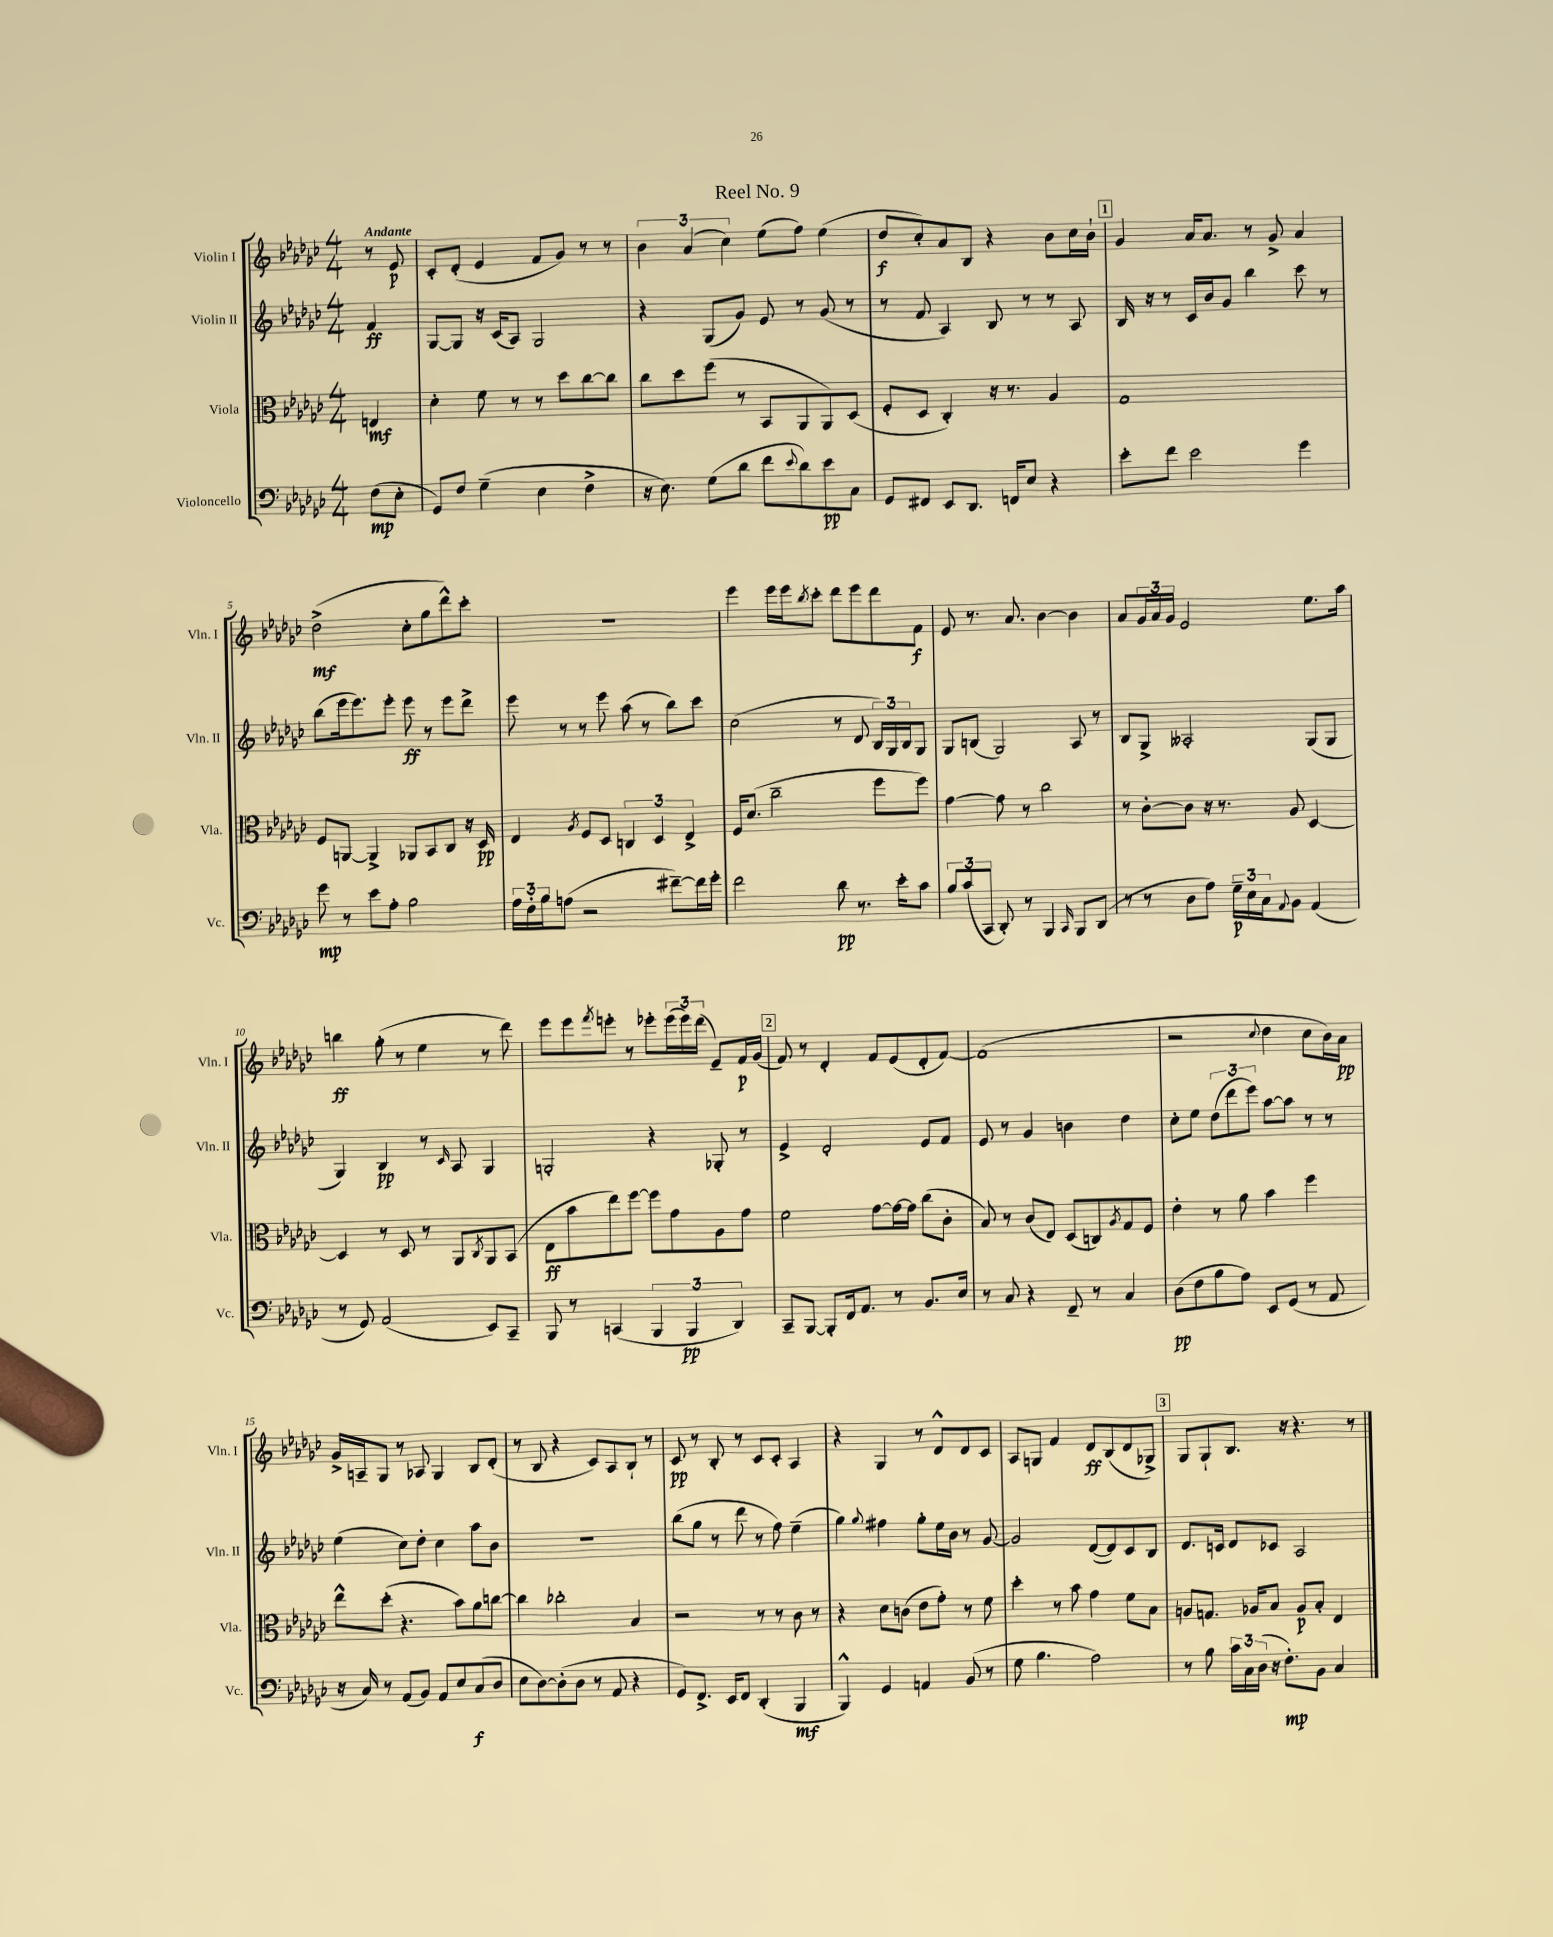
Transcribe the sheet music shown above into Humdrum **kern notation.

**kern	**dynam	**kern	**dynam	**kern	**dynam	**kern	**dynam
*part4	*part4	*part3	*part3	*part2	*part2	*part1	*part1
*staff4	*staff4	*staff3	*staff3	*staff2	*staff2	*staff1	*staff1
*I"Violoncello	*	*I"Viola	*	*I"Violin II	*	*I"Violin I	*
*I'Vc.	*	*I'Vla.	*	*I'Vln. II	*	*I'Vln. I	*
*clefF4	*	*clefC3	*	*clefG2	*	*clefG2	*
*k[b-e-a-d-g-c-]	*	*k[b-e-a-d-g-c-]	*	*k[b-e-a-d-g-c-]	*	*k[b-e-a-d-g-c-]	*
*M4/4	*	*M4/4	*	*M4/4	*	*M4/4	*
=	=	=	=	=	=	=	=
!	!	!	!	!	!	!LO:TX:a:B:t=Andante	!
(8F\L	mp	4En/	mf	4f/	ff	8r	.
8E-'\J	.	.	.	.	.	8e-/	p
=1	=1	=1	=1	=1	=1	=1	=1
8GG-/L)	.	4d-'\	.	[8G-/L	.	8c-'/L	.
8F/J	.	.	.	8G-/J]	.	(8d-'/J	.
(4G-~\	.	8f\	.	16r	.	4e-/	.
.	.	.	.	(16c-/KL	.	.	.
.	.	8r	.	8A-/J)	.	.	.
4E-\	.	8r	.	2G-/	.	8f/L	.
.	.	8dd-\L	.	.	.	8g-/J)	.
4F^\	.	[8cc-\	.	.	.	8r	.
.	.	8cc-\J]	.	.	.	8r	.
=2	=2	=2	=2	=2	=2	=2	=2
16r	.	8cc-\L	.	4r	.	6b-\	.
8.E-\)	.	.	.	.	.	.	.
.	.	8dd-\	.	.	.	.	.
.	.	.	.	.	.	(6a-/	.
(8G-\L	.	(8ff\J	.	(8G-/L	.	.	.
.	.	.	.	.	.	6cc-\)	.
8d-\J	.	8r	.	8g-/J)	.	.	.
8f\L	.	8BB-/L	.	8e-/	.	(8ee-\L	.
8qqe-/	.	.	.	.	.	.	.
8d-\)	.	8AA-/	.	8r	.	8ff\J)	.
8e-\	pp	8AA-/)	.	(8g-/	.	(4ee-\	.
8C-\J	.	(8D-/J	.	8r	.	.	.
=3	=3	=3	=3	=3	=3	=3	=3
8GG-/L	.	8F'/L	.	8r	.	8dd-/L	f
8FF#X/J	.	8D-/J	.	8f/	.	8cc-'/)	.
8EE-/L	.	4C-'/)	.	4A-/)	.	8a-/	.
8.DD-/J	.	.	.	.	.	8B-/J	.
.	.	16r	.	8B-/	.	4r	.
16FFn/KL	.	8.r	.	.	.	.	.
8E-/J	.	.	.	8r	.	.	.
4r	.	4A-/	.	8r	.	8b-\L	.
.	.	.	.	8A-/	.	16cc-\L	.
.	.	.	.	.	.	16b-`\JJ	.
!!LO:REH:place=s1:t=1
=4	=4	=4	=4	=4	=4	=4	=4
8e-'\L	.	1G-	.	16B-/	.	4g-/	.
.	.	.	.	16r	.	.	.
8f\J	.	.	.	8r	.	.	.
2e-\	.	.	.	16c-/LL	.	16a-/KL	.
.	.	.	.	16b-/J	.	8.a-/J	.
.	.	.	.	8g-/J	.	.	.
.	.	.	.	4bb-\	.	8r	.
.	.	.	.	.	.	8g-^/	.
4g-\	.	.	.	8ccc-\	.	4a-/	.
.	.	.	.	8r	.	.	.
!!LO:LB:g=z
=5	=5	=5	=5	=5	=5	=5	=5
8g-\	mp	8F/L	.	(8bb-\L	.	(2dd-^\	mf
8r	.	[8AAn/J	.	16eee-\k	.	.	.
.	.	.	.	8.eee-\)	.	.	.
8e-\L	.	4AA^/]	.	.	.	.	.
8A-'\J	.	.	.	8eee-'\J	.	.	.
2B-\	.	8AA-X/L	.	8eee-\	ff	8cc-'\L	.
.	.	8BB-/	.	8r	.	8gg-\	.
.	.	8C-/J	.	8eee-\L	.	8ddd-^^\)	.
.	.	16r	.	8ddd-^\J	.	8ccc-'\J	.
.	.	16D-/	pp	.	.	.	.
=6	=6	=6	=6	=6	=6	=6	=6
24A-\LL	.	4E-/	.	8eee-\	.	1r	.
24F'\	.	.	.	.	.	.	.
24B-\J	.	.	.	.	.	.	.
(8An\J	.	.	.	8r	.	.	.
.	.	8qA-/	.	.	.	.	.
2r	.	8F/L	.	8r	.	.	.
.	.	8D-/J	.	8eee-\	.	.	.
.	.	6Cn/	.	(8aa-\	.	.	.
.	.	.	.	8r	.	.	.
.	.	6D-/	.	.	.	.	.
[8f#X~\L)	.	.	.	8bb-\L)	.	.	.
.	.	6E-^/	.	.	.	.	.
16f#\L]	.	.	.	8ccc-\J	.	.	.
16g-'\JJ	.	.	.	.	.	.	.
=7	=7	=7	=7	=7	=7	=7	=7
2f\	.	16F/KL	.	(2cc-\	.	4eee-\	.
.	.	(8.d-/J	.	.	.	.	.
.	.	2cc-~\	.	.	.	16eee-\LL	.
.	.	.	.	.	.	16eee-\J	.
.	.	.	.	.	.	8qbb-/	.
.	.	.	.	.	.	8ccc-'\J	.
8d-\	pp	.	.	8r	.	8ddd-\L	.
8.r	.	.	.	8d-/	.	8eee-\	.
.	.	8ff\L	.	24B-/LL)	.	8ddd-\	.
.	.	.	.	24G-/	.	.	.
16e-'\KL	.	.	.	.	.	.	.
.	.	.	.	24B-/J	.	.	.
8c-\J	.	8ff\J)	.	8G-/J	.	8f\J	f
=8	=8	=8	=8	=8	=8	=8	=8
12B-/L	.	[4g-\	.	8G-/L	.	8e-/	.
(12c-/	.	.	.	.	.	.	.
.	.	.	.	(8Bn/J	.	8.r	.
12CC-/J	.	.	.	.	.	.	.
8DD-'/)	.	8g-\]	.	2G-/)	.	.	.
.	.	.	.	.	.	8.a-/	.
8r	.	8r	.	.	.	.	.
4BBB-/	.	2cc-\	.	.	.	[4b-\	.
16qqCC-/	.	.	.	.	.	.	.
8BBB-/L	.	.	.	8A-/	.	4b-\]	.
(8DD-/J	.	.	.	8r	.	.	.
=9	=9	=9	=9	=9	=9	=9	=9
8r	.	8r	.	8B-/L	.	8a-/L	.
8r	.	[8c-'\L	.	8G-^/J	.	24g-/L	.
.	.	.	.	.	.	24a-/	.
.	.	.	.	.	.	24g-/JJ	.
8D-\L	.	8c-\J]	.	2A--X'/	.	2e-/	.
8A-\J)	.	16r	.	.	.	.	.
.	.	8.r	.	.	.	.	.
24G-~\LL	p	.	.	.	.	.	.
24E-\	.	.	.	.	.	.	.
24C-\J	.	.	.	.	.	.	.
8qqAA-/	.	.	.	.	.	.	.
8BB-\J	.	8A-/	.	.	.	.	.
(4AA-/	.	[4D-/	.	(8G-/L	.	8.ee-\L	.
.	.	.	.	8G-/J	.	.	.
.	.	.	.	.	.	16aa-\Jk	.
!!LO:LB:g=z
=10	=10	=10	=10	=10	=10	=10	=10
8r	.	4D-/]	.	4G-/)	.	4bbn\	ff
8GG-/)	.	.	.	.	.	.	.
(2AA-/	.	8r	.	4B-/	pp	(8gg-'\	.
.	.	8D-/	.	.	.	8r	.
.	.	8r	.	8r	.	4ee-\	.
.	.	.	.	16qqc-/	.	.	.
.	.	8AA-/L	.	8A-/	.	.	.
.	.	8qC-/	.	.	.	.	.
8EE-/L)	.	8AA-/	.	4G-/	.	8r	.
8CC-~/J	.	(8BB-/J	.	.	.	8ddd-\)	.
=11	=11	=11	=11	=11	=11	=11	=11
8BBB-/	.	8E-\L	ff	2Gn'/	.	8eee-\L	.
8r	.	8b-\	.	.	.	8eee-\	.
.	.	.	.	.	.	8qfff/	.
(4CCn/	.	8ee-\)	.	.	.	8eeen'\J	.
.	.	[8ff\J	.	.	.	8r	.
6BBB-/	.	8ff\L]	.	4r	.	8eee-X'\L	.
.	.	8g-\	.	.	.	(24eee-\L	.
6BBB-/	pp	.	.	.	.	24eee-\)	.
.	.	.	.	.	.	(24ddd-\JJ	.
.	.	8A-\	.	8G-X'/	.	8e-~/L)	.
6DD-/)	.	.	.	.	.	.	.
.	.	8g-\J	.	8r	.	16f/L	p
.	.	.	.	.	.	(16g-/JJ	.
!!LO:REH:place=s1:t=2
=12	=12	=12	=12	=12	=12	=12	=12
8CC-~/L	.	2f\	.	4e-^/	.	8f/)	.
[8BBB-/J	.	.	.	.	.	8r	.
8BBB-'/L]	.	.	.	2d-'/	.	4d-'/	.
16FF/k	.	.	.	.	.	.	.
8.AA-/J	.	.	.	.	.	.	.
.	.	[8g-\L	.	.	.	8f/L	.
8r	.	16g-\L_	.	.	.	(8e-/	.
.	.	16g-\JJ]	.	.	.	.	.
8.BB-/L	.	(8cc-\L	.	8e-/L	.	8d-'/	.
.	.	8c-'\J	.	8f/J	.	[8f/J)	.
16E-/Jk	.	.	.	.	.	.	.
=13	=13	=13	=13	=13	=13	=13	=13
8r	.	8B-/)	.	8e-/	.	(1f]	.
8C-/	.	8r	.	8r	.	.	.
4r	.	(8c-/L	.	4g-/	.	.	.
.	.	8E-/J)	.	.	.	.	.
8FF~/	.	(8D-/L	.	4bn\	.	.	.
8r	.	8Cn/)	.	.	.	.	.
.	.	8qA-/	.	.	.	.	.
4C-/	.	8G-/	.	4dd-\	.	.	.
.	.	8F/J	.	.	.	.	.
=14	=14	=14	=14	=14	=14	=14	=14
(8D-\L	pp	4e-'\	.	8cc-'\L	.	2r	.
8F\	.	.	.	8ee-\J	.	.	.
8B-\	.	8r	.	(12dd-\L	.	.	.
.	.	.	.	12ddd-\	.	.	.
8A-\J)	.	8a-\	.	.	.	.	.
.	.	.	.	12eee-\J)	.	.	.
.	.	.	.	.	.	8qqcc-/	.
8EE-/L	.	4b-\	.	[8aa-\L	.	4dd-\	.
(8GG-/J	.	.	.	8aa-\J]	.	.	.
8r	.	4ff\	.	8r	.	8cc-\L	.
8AA-/	.	.	.	8r	.	16b-\L)	.
.	.	.	.	.	.	16a-\JJ	pp
!!LO:LB:g=z
=15	=15	=15	=15	=15	=15	=15	=15
16r	.	8ee-^^\L	.	(4ee-\	.	16g-^/LL	.
16C-/)	.	.	.	.	.	16An~/J	.
8r	.	(8dd-'\J	.	.	.	8G-/J	.
(8AA-/L	.	4.r	.	8cc-\L)	.	8r	.
8BB-/J)	.	.	.	8dd-'\J	.	8A-X/	.
8AA-/L	.	.	.	4cc-\	.	4G-/	.
8E-/	.	8b-\L)	.	.	.	.	.
(8C-/	f	8a-\	.	8aa-\L	.	8B-/L	.
8D-/J	.	[8ccn\J	.	8b-\J	.	(8d-'/J	.
=16	=16	=16	=16	=16	=16	=16	=16
8E-\L	.	4cc\]	.	1r	.	8r	.
[8D-\)	.	.	.	.	.	8B-/	.
(8D-'\]	.	2cc-X'\	.	.	.	4r	.
8D-\J	.	.	.	.	.	.	.
8r	.	.	.	.	.	8c-/L)	.
8AA-/	.	.	.	.	.	8A-/	.
4r	.	4B-/	.	.	.	8B-`/J	.
.	.	.	.	.	.	8r	.
=17	=17	=17	=17	=17	=17	=17	=17
8GG-/L)	.	2r	.	(8bb-\L	.	8c-/	pp
8.FF^/J	.	.	.	8gg-\J	.	8r	.
.	.	.	.	8r	.	8B-'/	.
16EE-/KL	.	.	.	.	.	.	.
8FF/J	.	.	.	8ddd-\	.	8r	.
(4DD-'/	.	8r	.	8r	.	8c-/L	.
.	.	8r	.	8ff\)	.	8c-'/J	.
4BBB-/	mf	8c-\	.	(4ee-~\	.	4A-/	.
.	.	8r	.	.	.	.	.
=18	=18	=18	=18	=18	=18	=18	=18
4BBB-^^/)	.	4r	.	4gg-\)	.	4r	.
.	.	.	.	8qqgg-/	.	.	.
4GG-/	.	8d-\L	.	4ff#X\	.	4G-/	.
.	.	(8cn\J	.	.	.	.	.
4AAn/	.	8e-\L	.	8gg-'\L	.	8r	.
.	.	8g-'\J)	.	16ee-\L	.	8d-^^/L	.
.	.	.	.	16b-\JJ	.	.	.
(8BB-/	.	8r	.	8r	.	8d-/	.
8r	.	8f\	.	[8g-/	.	8c-/J	.
=19	=19	=19	=19	=19	=19	=19	=19
8G-\	.	4dd-'\	.	2g-/]	.	8A-/L	.
4.B-\	.	.	.	.	.	8Gn/J	.
.	.	8r	.	.	.	4f/	.
.	.	8b-\	.	.	.	.	.
2A-\)	.	4g-\	.	([8d-/L	.	8d-/L	ff
.	.	.	.	8d-/])	.	(8B-/	.
.	.	8f\L	.	8c-/	.	8d-/	.
.	.	8B-\J	.	8B-/J	.	8G-X^/J)	.
!!LO:REH:place=s1:t=3
=20	=20	=20	=20	=20	=20	=20	=20
8r	.	8An/L	.	8.d-/L	.	8G-/L	.
8B-\	.	8.Gn/J	.	.	.	8G-`/	.
.	.	.	.	16cn/Jk	.	.	.
24c-\LL	.	.	.	8d-/L	.	8.B-/J	.
24C-\	.	.	.	.	.	.	.
.	.	16A-X/KL	.	.	.	.	.
(24D-\JJ	.	.	.	.	.	.	.
16r	.	8B-/J	.	8c-X/J	.	.	.
8.F'\L)	mp	.	.	.	.	16r	.
.	.	8A-/L	p	2A-/	.	4.r	.
8BB-\J	.	8B-'/J	.	.	.	.	.
4C-/	.	4E-/	.	.	.	.	.
.	.	.	.	.	.	8r	.
==	==	==	==	==	==	==	==
*-	*-	*-	*-	*-	*-	*-	*-
